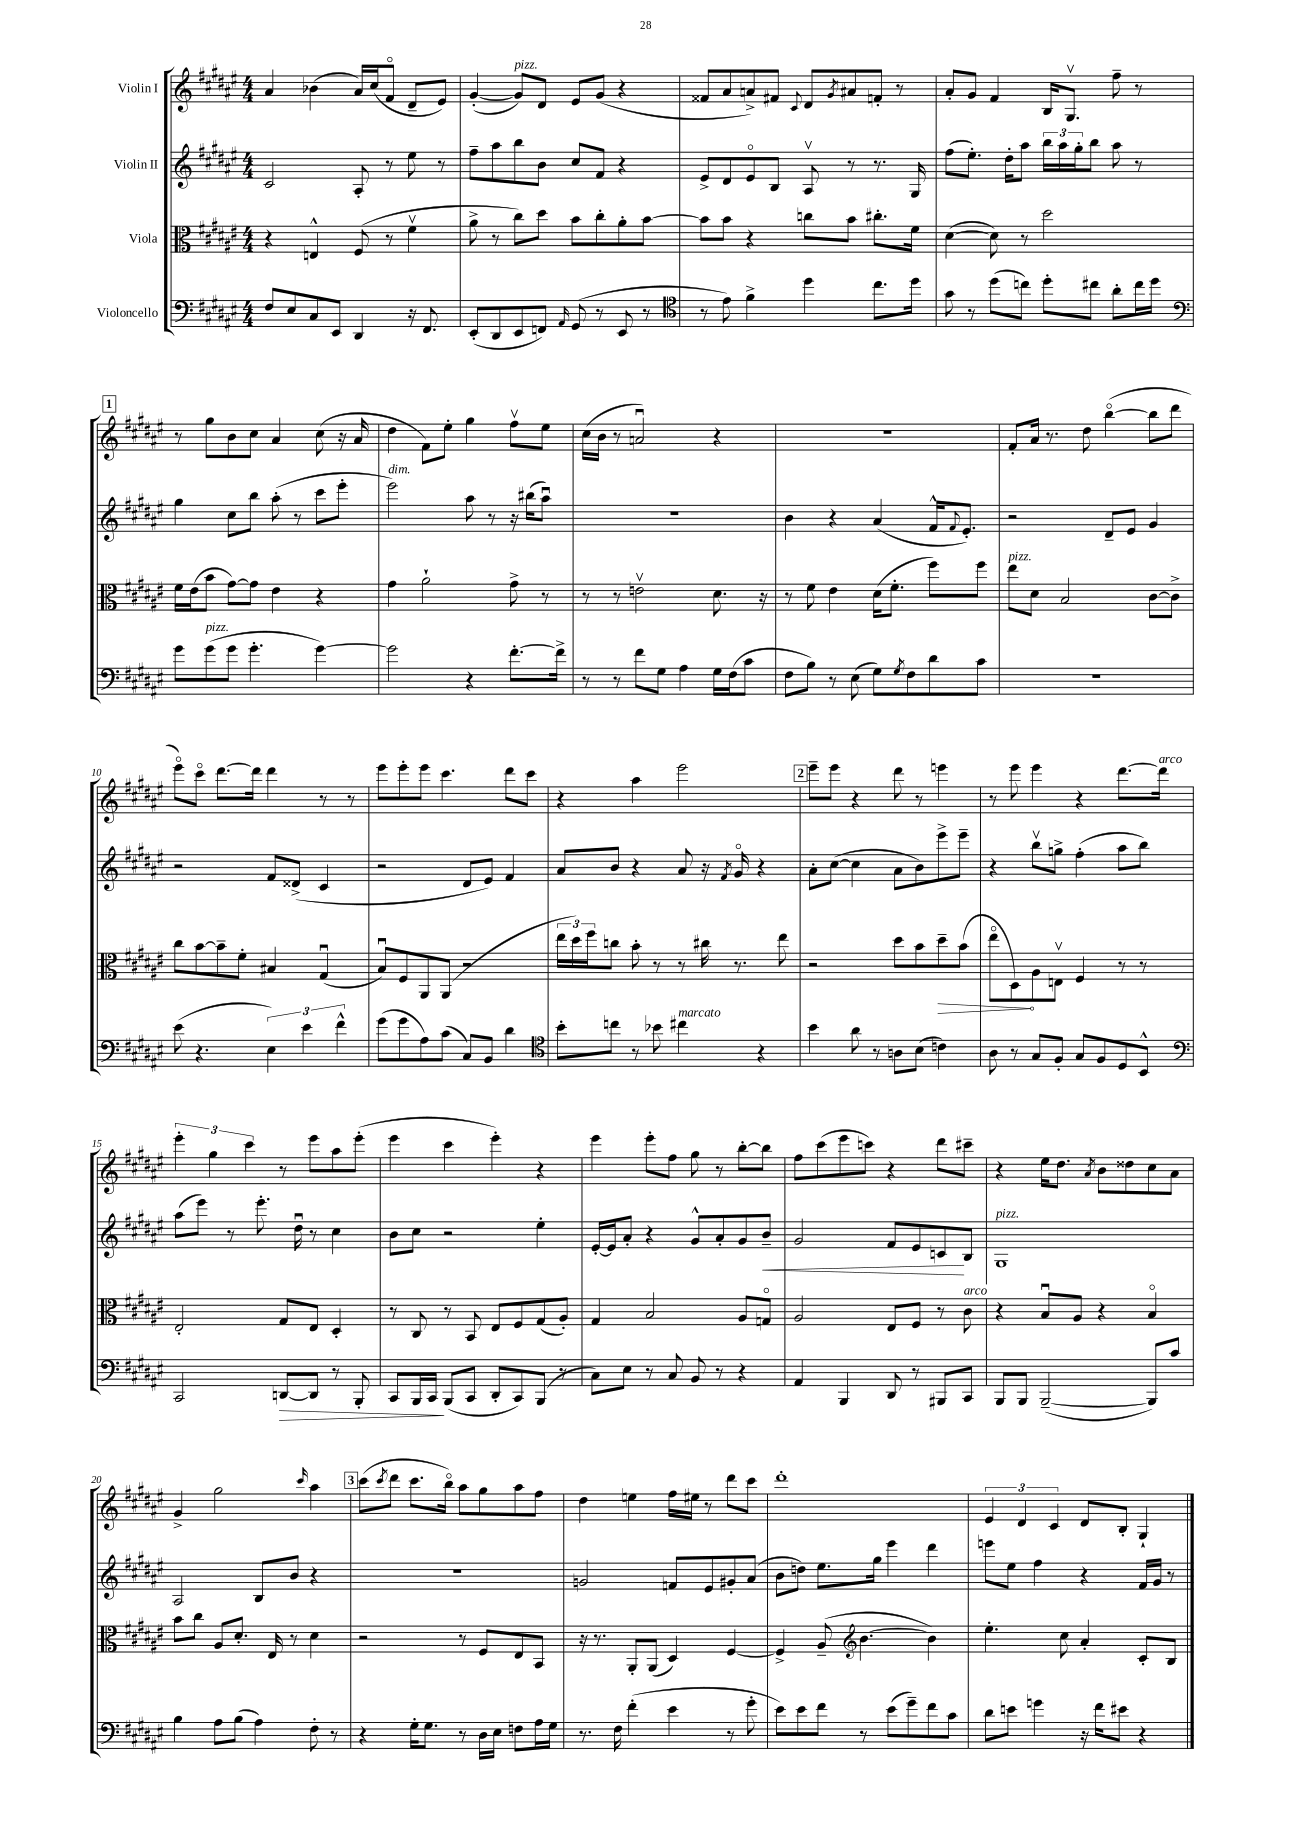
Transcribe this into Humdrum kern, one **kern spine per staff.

**kern	**kern	**kern	**kern
*staff4	*staff3	*staff2	*staff1
*clefF4	*clefC3	*clefG2	*clefG2
*k[f#c#g#d#a#e#]	*k[f#c#g#d#a#e#]	*k[f#c#g#d#a#e#]	*k[f#c#g#d#a#e#]
*M4/4	*M4/4	*M4/4	*M4/4
8F#/L	4r	2c#/	4a#/
8E#/	.	.	.
8C#/	4E^^/	.	(4b-\
8EE#/J	.	.	.
4DD#/	(8F#/	8A#'/	16a#/LL)
.	.	.	(16cc#/J
.	8r	8r	8f#o/J
16r	4f#v\	8ee#\	8d#~/L
8.FF#/	.	.	.
.	.	8r	8e#/J)
=	=	=	=
(8EE#'/L	8a#^\	8ff#~\L	([4g#'/
8DD#/	8r	8aa#\	.
8EE#/	8cc#\L)	8bb\	8g#/]L)
8FF/J)	8dd#\J	8b\J	8d#/J
16qqAA#/	.	.	.
(8GG#/	8b\L	8cc#/L	8e#/L
8r	8cc#'\	8f#/J	(8g#/J
8EE#/	8a#'\	4r	4r
8r	[8b\J	.	.
=	=	=	=
*clefC4	*	*	*
8r	8b\]L	8e#^/L	8f##/L
8e#\)	8b\J	8d#/	8a#/
4f#^\	4r	8e#o/	8a^/)
.	.	8B/J	8f#/J
.	.	.	8qqc#/
4dd#\	8cc\L	8A#v/	8d#/L
.	.	.	8qg#/
.	8b\J	8r	8a#/
8.cc#\L	8.cc#'\L	8.r	8f'/J
.	.	.	8r
16dd#\Jk	16f#\Jk	16G#/	.
=	=	=	=
8g#\	([4d#\	(8ff#\L	8a#'/L
8r	.	8.ee#'\J)	8g#/J
(8dd#\L	8d#\])	.	4f#/
.	.	16dd#'\LK	.
8cc\J)	8r	8aa#\J	.
8dd#'\L	2dd#\	24bb\LL	16B/LK
.	.	24aa#\	.
.	.	.	8.G#v/J
.	.	24gg#'\J	.
8cc#\J	.	8bb\J	.
8a#'\L	.	8aa#\	8ff#~\
16cc#\L	.	8r	8r
16dd#\JJ	.	.	.
=	=	=	=
*clefF4	*	*	*
8g#\L	16f#\LL	4gg#\	8r
.	(16e#\J	.	.
(8g#\	8b\J	.	8gg#\L
8g#\J	[8g#\L)	8cc#\L	8b\
4.g#'\	8g#\]J	8bb\J	8cc#\J
.	4e#\	(8aa#'\	4a#/
.	.	8r	.
[4g#\)	4r	8ccc#\L	(8cc#\
.	.	8eee#'\J	16r
.	.	.	16a#/
=	=	=	=
2g#\]	4g#\	2eee#\)	4dd#\
.	2a#`\	.	8f#\L)
.	.	.	8ee#'\J
4r	.	8aa#\	4gg#\
.	.	8r	.
[8.f#'\L	8g#^\	16r	8ff#v\L
.	.	(16bb#\LK	.
.	8r	8aa#u\J)	8ee#\J
16f#^\]Jk	.	.	.
=	=	=	=
8r	8r	1r	(16cc#\LL
.	.	.	16b\JJ
8r	8r	.	8r
8f#\L	2ev\	.	2au/)
8G#\J	.	.	.
4A#\	.	.	.
16G#\LL	8.d#\	.	4r
(16F#\J	.	.	.
8c#\J	.	.	.
.	16r	.	.
=	=	=	=
8F#\L	8r	4b\	1r
8B\J)	8f#\	.	.
8r	4e#\	4r	.
(8E#\	.	.	.
8G#\L)	(16d#\LK	(4a#/	.
.	8.f#'\J	.	.
8qG#/	.	.	.
8F#\	.	.	.
8d#\	8ff#\L)	16f#^^/LK	.
.	.	8qqf#/	.
.	.	8.e#'/J)	.
8c#\J	8ff#\J	.	.
=	=	=	=
1r	8ee#\L	2r	8f#'/L
.	8d#\J	.	16a#/Jk
.	.	.	8.r
.	2B/	.	.
.	.	.	8dd#\
.	.	8d#~/L	([4bbo\
.	.	8e#/J	.
.	[8c#\L	4g#/	8bb\]L
.	8c#^\]J	.	8ddd#\J
=	=	=	=
(8e#\	8cc#\L	2r	8eee#o\L)
4.r	[8b\	.	8ccc#o\J
.	8b~\]	.	[8.ddd#\L
.	8f#'\J	.	.
.	.	.	16ddd#\]Jk
6E#\)	4B#/	8f#/L	4ddd#\
.	.	(8d##^/J	.
6e#\	.	.	.
.	(4G#u/	4c#/	8r
6f#^^\	.	.	.
.	.	.	8r
=	=	=	=
(8g#\L	8Bu/L)	2r	8eee#\L
8g#\	8F#/	.	8eee#'\
8A#\)	8AA#/	.	8eee#\J
(8c#\J	(8AA#/J	.	4.ccc#\
8C#/L)	2r	8d#/L	.
8BB/J	.	8e#/J)	.
4d#\	.	4f#/	8ddd#\L
.	.	.	8ccc#\J
=	=	=	=
*clefC4	*	*	*
8b'\L	24ee#\LL	8a#/L	4r
.	24dd#\)	.	.
.	24ff#\J	.	.
8cc\J	8cc\J	8b/J	.
8r	8b'\	4r	4aa#\
8b-\	8r	.	.
4cc#\	8r	8a#/	2eee#\
.	16cc#\	16r	.
.	.	8qf#/	.
.	8.r	16g#o/	.
4r	.	4r	.
.	8ee#\	.	.
=	=	=	=
4b\	2r	8a#'\L	8eee#~\L
.	.	([8cc#\J	8eee#\J
8a#\	.	4cc#\]	4r
8r	.	.	.
8A\L	8dd#\L	8a#\L	8ddd#\
(8B\J	8b\	8b\)	8r
4c\)	8dd#~\	8eee#^\	4eee\
.	(8b\J	8eee#~\J	.
=	=	=	=
8A#\	8ee#o\L	4r	8r
8r	8D#\)	.	8eee#\
8G#/L	8A#\	8bbv\L	4eee#\
8F#'/J	8Ev\J	8gg^\J	.
8G#/L	4F#/	(4ff#'\	4r
8F#/	.	.	.
8D#/	8r	8aa#\L	[8.ddd#\L
8BB^^/J	8r	8bb\J)	.
.	.	.	16ddd#\]Jk
=	=	=	=
*clefF4	*	*	*
2CC#/	2E#'/	(8aa#\L	6eee#'\
.	.	8eee#\J)	.
.	.	.	6gg#\
.	.	8r	.
.	.	.	6ccc#\
.	.	8.eee#'\	.
[8DD/L	8G#/L	.	8r
.	.	16dd#u\	.
8DD/]J	8E#/J	8r	8eee#\L
8r	4D#'/	4cc#\	8aa#\
8BBB'/	.	.	(8eee#'\J
=	=	=	=
8CC#/L	8r	8b\L	4eee#\
16BBB/L	8C#/	8cc#\J	.
16CC#/JJ	.	.	.
(8BBB/L	8r	2r	4ccc#\
8CC#/J	8BB/	.	.
8DD#'/L	8E#/L	.	4eee#'\)
8CC#/)	8F#/	.	.
(8BBB/J	(8G#/	4ee#'\	4r
8r	8A#'/J)	.	.
=	=	=	=
8C#\L)	4G#/	[16e#'/LL	4eee#\
.	.	16e#/]J	.
8E#\J	.	8a#'/J	.
8r	2B/	4r	8eee#'\L
8C#/	.	.	8ff#\J
8BB/	.	8g#^^/L	8gg#\
8r	.	8a#'/	8r
4r	8A#/L	8g#/	[8bb'\L
.	8Go/J	8b~/J	8bb\]J
=	=	=	=
4AA#/	2A#/	2g#/	8ff#\L
.	.	.	(8ccc#\
4BBB/	.	.	8eee#\
.	.	.	8ccc\J)
8DD#/	8E#/L	8f#/L	4r
8r	8F#/J	8e#/	.
8BBB#/L	8r	8c/	8ddd#\L
8CC#/J	8c#\	8B/J	8ccc#~\J
=	=	=	=
8BBB/L	4r	1G#	4r
8BBB/J	.	.	.
([2BBB~/	8Bu/L	.	16ee#\LK
.	.	.	8.dd#\J
.	8A#/J	.	.
.	.	.	8qa#/
.	4r	.	8b\L
.	.	.	8dd##\
8BBB/]L)	4Bo/	.	8cc#\
8c#/J	.	.	8a#\J
=	=	=	=
4B\	8b\L	2A#/	4g#^/
.	8cc#\J	.	.
8A#\L	8A#/L	.	2gg#\
(8B\J	8.d#'/J	.	.
4A#\)	.	8B/L	.
.	16E#/	.	.
.	8r	8b/J	.
.	.	.	16qqccc#/
8F#'\	4d#\	4r	4aa#\
8r	.	.	.
=	=	=	=
4r	2r	1r	(8ccc#\L
.	.	.	8qccc#/
.	.	.	8ddd#\J
16G#'\LK	.	.	8.ccc#\L
8.G#\J	.	.	.
.	.	.	16bbo\Jk)
8r	8r	.	8aa#\L
16D#\LL	8F#/L	.	8gg#\
16E#\JJ	.	.	.
8F\L	8E#/	.	8aa#\
16A#\L	8BB/J	.	8ff#\J
16G#\JJ	.	.	.
=	=	=	=
8.r	16r	2g/	4dd#\
.	8.r	.	.
16F#\	.	.	.
(4f#'\	8AA#'/L	.	4ee\
.	(8AA#/J	.	.
4e#\	4D#/)	8f/L	16ff#\LL
.	.	.	16ee#\JJ
.	.	8e#/	8r
8r	[4F#/	8g#'/	8ddd#\L
8g#'\	.	(8a#/J	8ccc#\J
=	=	=	=
8e#\L)	4F#^/]	8b\L	1ddd#'
8e#\	.	8dd\J)	.
8f#\J	(8A#~/	8.ee#\L	.
*	*clefG2	*	*
8r	[4.b\	.	.
.	.	16gg#\Jk	.
(8e#\L	.	4eee#\	.
8g#~\)	.	.	.
8f#\	4b\])	4ddd#\	.
8c#\J	.	.	.
=	=	=	=
8d#\L	4.ee#'\	8eee\L	6e#/
8e\J	.	8ee#\J	.
.	.	.	6d#/
4g\	.	4ff#\	.
.	.	.	6c#/
.	8cc#\	.	.
16r	4a#'/	4r	8d#/L
16f#\LK	.	.	.
8e#\J	.	.	8B'/J
4r	8c#'/L	16f#/LL	4G#`/
.	.	16g#/JJ	.
.	8B/J	8r	.
==	==	==	==
*-	*-	*-	*-
